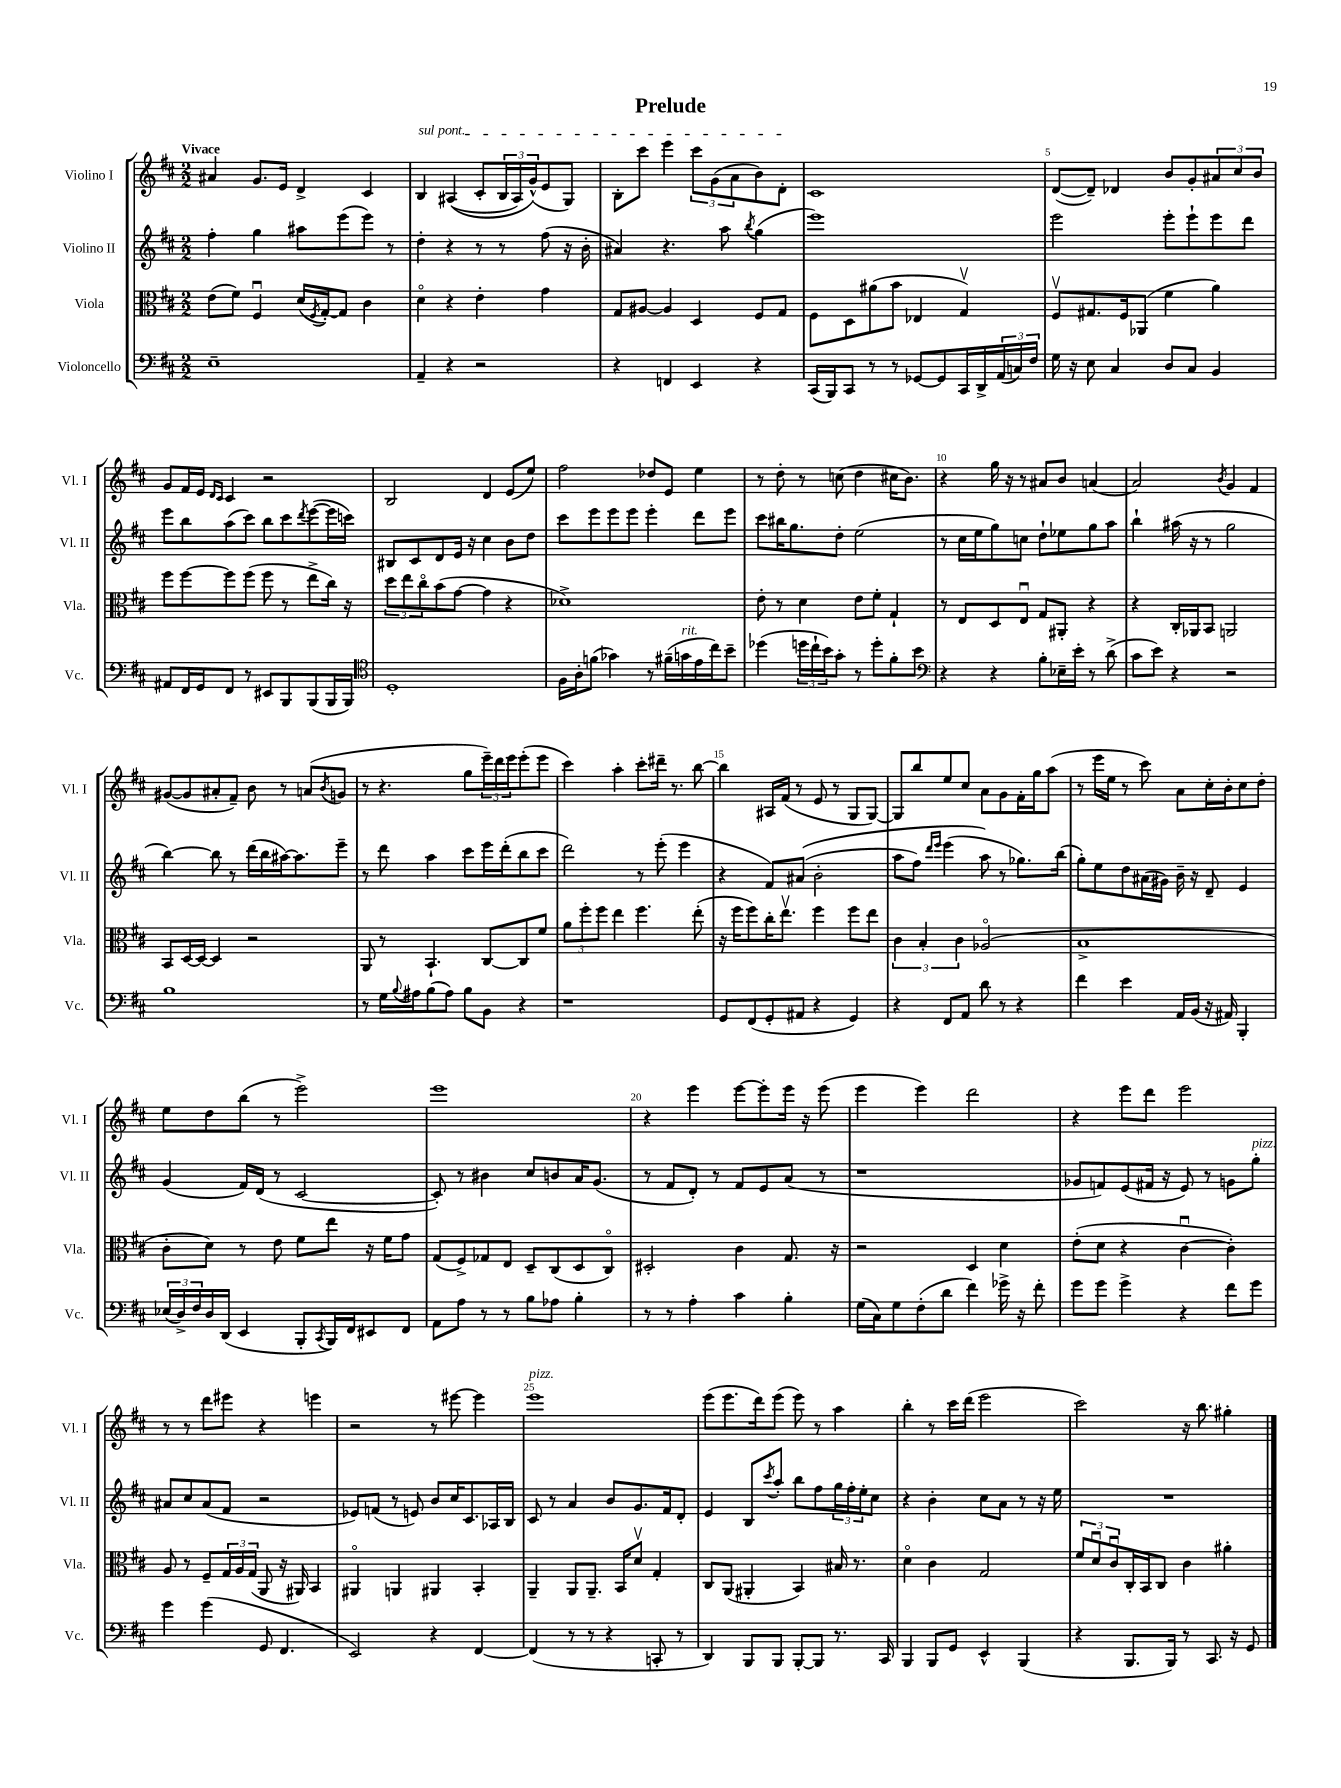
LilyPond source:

\header { title = "Prelude" }
<<
\new StaffGroup <<
\new Staff = "s0" \with { instrumentName = "Violino I" shortInstrumentName = "Vl. I" } {
    \clef treble \key d \major \numericTimeSignature \time 2/2 \tempo "Vivace"
    ais'4 g'8. e'16 d'4-> cis'4 |
    \once \override TextSpanner.bound-details.left.text = \markup { \italic "sul pont." } b4\startTextSpan ais4(\( cis'8-. \tuplet 3/2 { b16 ais16) g'16-^(\) } e'8 g8) |
    b8-. cis'''8 e'''4 \tuplet 3/2 { cis'''8 g'8( a'8 } b'8) d'8-.\stopTextSpan |
    cis'1 |
    d'8~( d'8--) des'4 b'8 g'8-. \tuplet 3/2 { ais'8 cis''8 b'8 } |
    g'8 fis'16 e'16 \grace { d'16 cis'16 } cis'4 r2 |
    b2 d'4 e'8( e''8) |
    fis''2 des''8 e'8 e''4 |
    r8 d''8-. r8 c''8( d''4 cis''16 b'8.) |
    r4 g''16 r16 r8 ais'8 b'8 a'4( |
    a'2) \acciaccatura { b'8 } g'4 fis'4 |
    gis'8~( gis'8 ais'8-. fis'8--) b'8 r8 a'8( \acciaccatura { b'8 } g'8 |
    r8 r4. g''8 \tuplet 3/2 { e'''16--) d'''16 e'''16 } e'''8-.( e'''8 |
    cis'''4) a''4-. cis'''8-. dis'''16-- r8. b''8~ |
    b''4 ais16 fis'16( r8 e'8 r8 g8 g8~) |
    g8 b''8 e''8 cis''8 a'8 g'8 fis'16-. g''16 a''8( |
    r8 e'''16 e''16 r8 cis'''8) a'8 cis''16-. b'16-. cis''8 d''8-. |
    e''8 d''8 b''8( r8 e'''2->) |
    e'''1 |
    r4 e'''4 e'''8~ e'''8-. e'''16 r16 e'''8( |
    e'''4 e'''4) d'''2 |
    r4 e'''8 d'''8 e'''2 |
    r8 r8 d'''8 eis'''8 r4 e'''4 |
    r2 r8 eis'''8~ eis'''4 |
    e'''1^\markup { \italic "pizz." } |
    e'''8( e'''8. d'''16) e'''8( e'''8) r8 a''4 |
    b''4-. r8 cis'''16 d'''16( e'''2 |
    cis'''2) r16 b''8. gis''4-. \bar "|." |
}
\new Staff = "s1" \with { instrumentName = "Violino II" shortInstrumentName = "Vl. II" } {
    \clef treble \key d \major \numericTimeSignature \time 2/2
    fis''4-. g''4 ais''8 e'''8( e'''8) r8 |
    d''4-. r4 r8 r8 fis''8( r16 b'16-. |
    ais'4) r4. a''8 \acciaccatura { b''8 } g''4( |
    e'''1) |
    e'''2 e'''8-. e'''8-! e'''8 d'''8 |
    e'''8 b''8 a''8( cis'''8) b''8 cis'''8 \acciaccatura { d'''8 } e'''8~( e'''16 c'''16) |
    bis8 cis'8 d'8 e'16 r16 cis''4 b'8 d''8 |
    cis'''8 e'''8 e'''8 e'''8 e'''4-. d'''8 e'''8 |
    cis'''8 bis''16 g''8. d''8-. e''2( |
    r8 cis''16 e''16 g''8) c''8 d''8-! ees''8 g''8 a''8 |
    b''4-! ais''16( r16 r8 g''2 |
    b''4~) b''8 r8 d'''16( b''16 ais''16~) ais''8. e'''8-- |
    r8 d'''8 a''4 cis'''8 e'''16 d'''16-.( b''8 cis'''8 |
    d'''2) r8 e'''8-.( e'''4 |
    r4 fis'8) ais'8(\( b'2-. |
    a''8 fis''8) \grace { d'''16 e'''16 } e'''4( a''8\) r8 ges''8.) b''16( |
    g''8-.) e''8 d''8 ais'16( gis'16) b'16-- r16 d'8-- e'4 |
    g'4( fis'16) d'16( r8 cis'2~ |
    cis'8-.) r8 bis'4 cis''8 b'8 a'16 g'8.( |
    r8 fis'8 d'8-.) r8 fis'8 e'8 a'8( r8 |
    r1 |
    ges'8 f'8) e'8( fis'16 r16 e'8) r8 g'8 g''8-.^\markup { \italic "pizz." } |
    ais'8 cis''8 ais'8( fis'8 r2 |
    ees'8) f'8( r8 e'8) b'8 cis''16 cis'8. aes16 b16 |
    cis'8 r8 a'4 b'8 g'8. fis'16 d'8-. |
    e'4 b8 \acciaccatura { cis'''8 } a''8-. b''8 fis''8 \tuplet 3/2 { g''16 fis''16-. e''16-. } cis''8 |
    r4 b'4-. cis''8 a'8 r8 r16 e''16 |
    R1 \bar "|." |
}
\new Staff = "s2" \with { instrumentName = "Viola" shortInstrumentName = "Vla." } {
    \clef alto \key d \major \numericTimeSignature \time 2/2
    e'8( fis'8) fis4\downbow d'16( \acciaccatura { fis8 } g16~-.) g8 cis'4 |
    d'4\flageolet r4 e'4-. g'4 |
    g8 ais8~ ais4 d4 fis8 g8 |
    fis8 d8 ais'8( b'8 ees4 g4\upbow) |
    fis8\upbow gis8. fis16 aes,8( fis'4 a'4) |
    fis''8 fis''8~ fis''8 fis''8( fis''8 r8 e''8-> cis''16) r16 |
    \tuplet 3/2 { d''8 e''8 cis''8\flageolet } b'8( g'8~ g'4 r4 |
    des'1->) |
    e'8-. r8 d'4 e'8 fis'8-. g4-! |
    r8 e8 d8 e8\downbow g8 ais,8-. r4 |
    r4 cis16-. aes,16 b,8 a,2 |
    b,8 d16~ d16~ d4 r2 |
    a,8 r8 b,4.-! cis8~ cis8 fis'8 |
    \tuplet 3/2 { a'8 fis''8-. fis''8 } e''4 fis''4. e''8-.( |
    r16 fis''16 fis''8) cis''16-. e''8.\upbow fis''4 fis''8 e''8 |
    \tuplet 3/2 { cis'4 b4-. cis'4 } aes2\flageolet( |
    b1-> |
    cis'8-. d'8) r8 e'8 fis'8 e''8 r16 fis'16 g'8 |
    g8( fis8->) ges8 e8 d8-- cis8( d8 cis8\flageolet) |
    dis2-. cis'4 g8. r16 |
    r2 d4 d'4 |
    e'8-.( d'8 r4 cis'4~\downbow cis'4-.) |
    a8 r8 fis8-- \tuplet 3/2 { g16 a16 g16( } a,8 r16 ais,16) b,4 |
    ais,4\flageolet a,4 ais,4 b,4-. |
    a,4-- a,8 a,8.-- b,16 d'8\upbow g4-. |
    cis8 a,8( ais,4-. b,4) bis16 r8. |
    d'4\flageolet cis'4 g2 |
    \tuplet 3/2 { fis'8 d'8\downbow cis'8\downbow } cis16-. b,16 cis8 cis'4 ais'4-. \bar "|." |
}
\new Staff = "s3" \with { instrumentName = "Violoncello" shortInstrumentName = "Vc." } {
    \clef bass \key d \major \numericTimeSignature \time 2/2
    e1-- |
    a,4-- r4 r2 |
    r4 f,4 e,4 r4 |
    cis,16( b,,16) cis,8 r8 r8 ges,8~ ges,8 cis,16 d,16-> \tuplet 3/2 { a,16( c16) fis16 } |
    g16 r16 e8 cis4 d8 cis8 b,4 |
    ais,8 fis,16 g,16 fis,8 r8 eis,8 b,,8 b,,8( b,,16 b,,16) |
    \clef tenor d1-. |
    fis16 a16-. f'8( ges'4) r8 fis'16--( g'16^\markup { \italic "rit." } e'16 cis''16) b'8-- |
    des''4( \tuplet 3/2 { d''16 cis''16-! b'16) } g'8-. r8 d''8-. fis'8-. b'8 |
    \clef bass r4 r4 b8-. ees16-- e'16-. r8 d'8->( |
    cis'8 e'8) r4 r2 |
    b1 |
    r8 g16 \appoggiatura { b8 } ais16 b8( ais8) b8 b,8 r4 |
    r1 |
    g,8 fis,8( g,8-. ais,8 r4 g,4) |
    r4 fis,8 a,8 d'8 r8 r4 |
    fis'4 e'4 a,16 b,16( r16 ais,16) b,,4-. |
    \tuplet 3/2 { ees16( d16->) fis16 } d16 d,16( e,4 b,,8-. \acciaccatura { cis,8 } b,,16) fis,16 eis,8 fis,8 |
    a,8 a8 r8 r8 b8 aes8 b4-. |
    r8 r8 a4-. cis'4 b4-. |
    g16( cis16) g8 fis8-.( d'8 fis'4) ges'16-> r16 fis'8-. |
    g'8 g'8 g'4-> r4 fis'8 g'8 |
    g'4 g'4( g,8 fis,4. |
    e,2) r4 fis,4~ |
    fis,4( r8 r8 r4 c,8-. r8 |
    d,4) b,,8 b,,8 b,,8~-. b,,8 r8. cis,16 |
    b,,4 b,,8 g,8 e,4-^ b,,4( |
    r4 b,,8. b,,16) r8 cis,8. r16 g,8 \bar "|." |
}
>>
>>
\layout { \context { \Score \override BarNumber.break-visibility = ##(#f #t #t) barNumberVisibility = #(every-nth-bar-number-visible 5) } }
